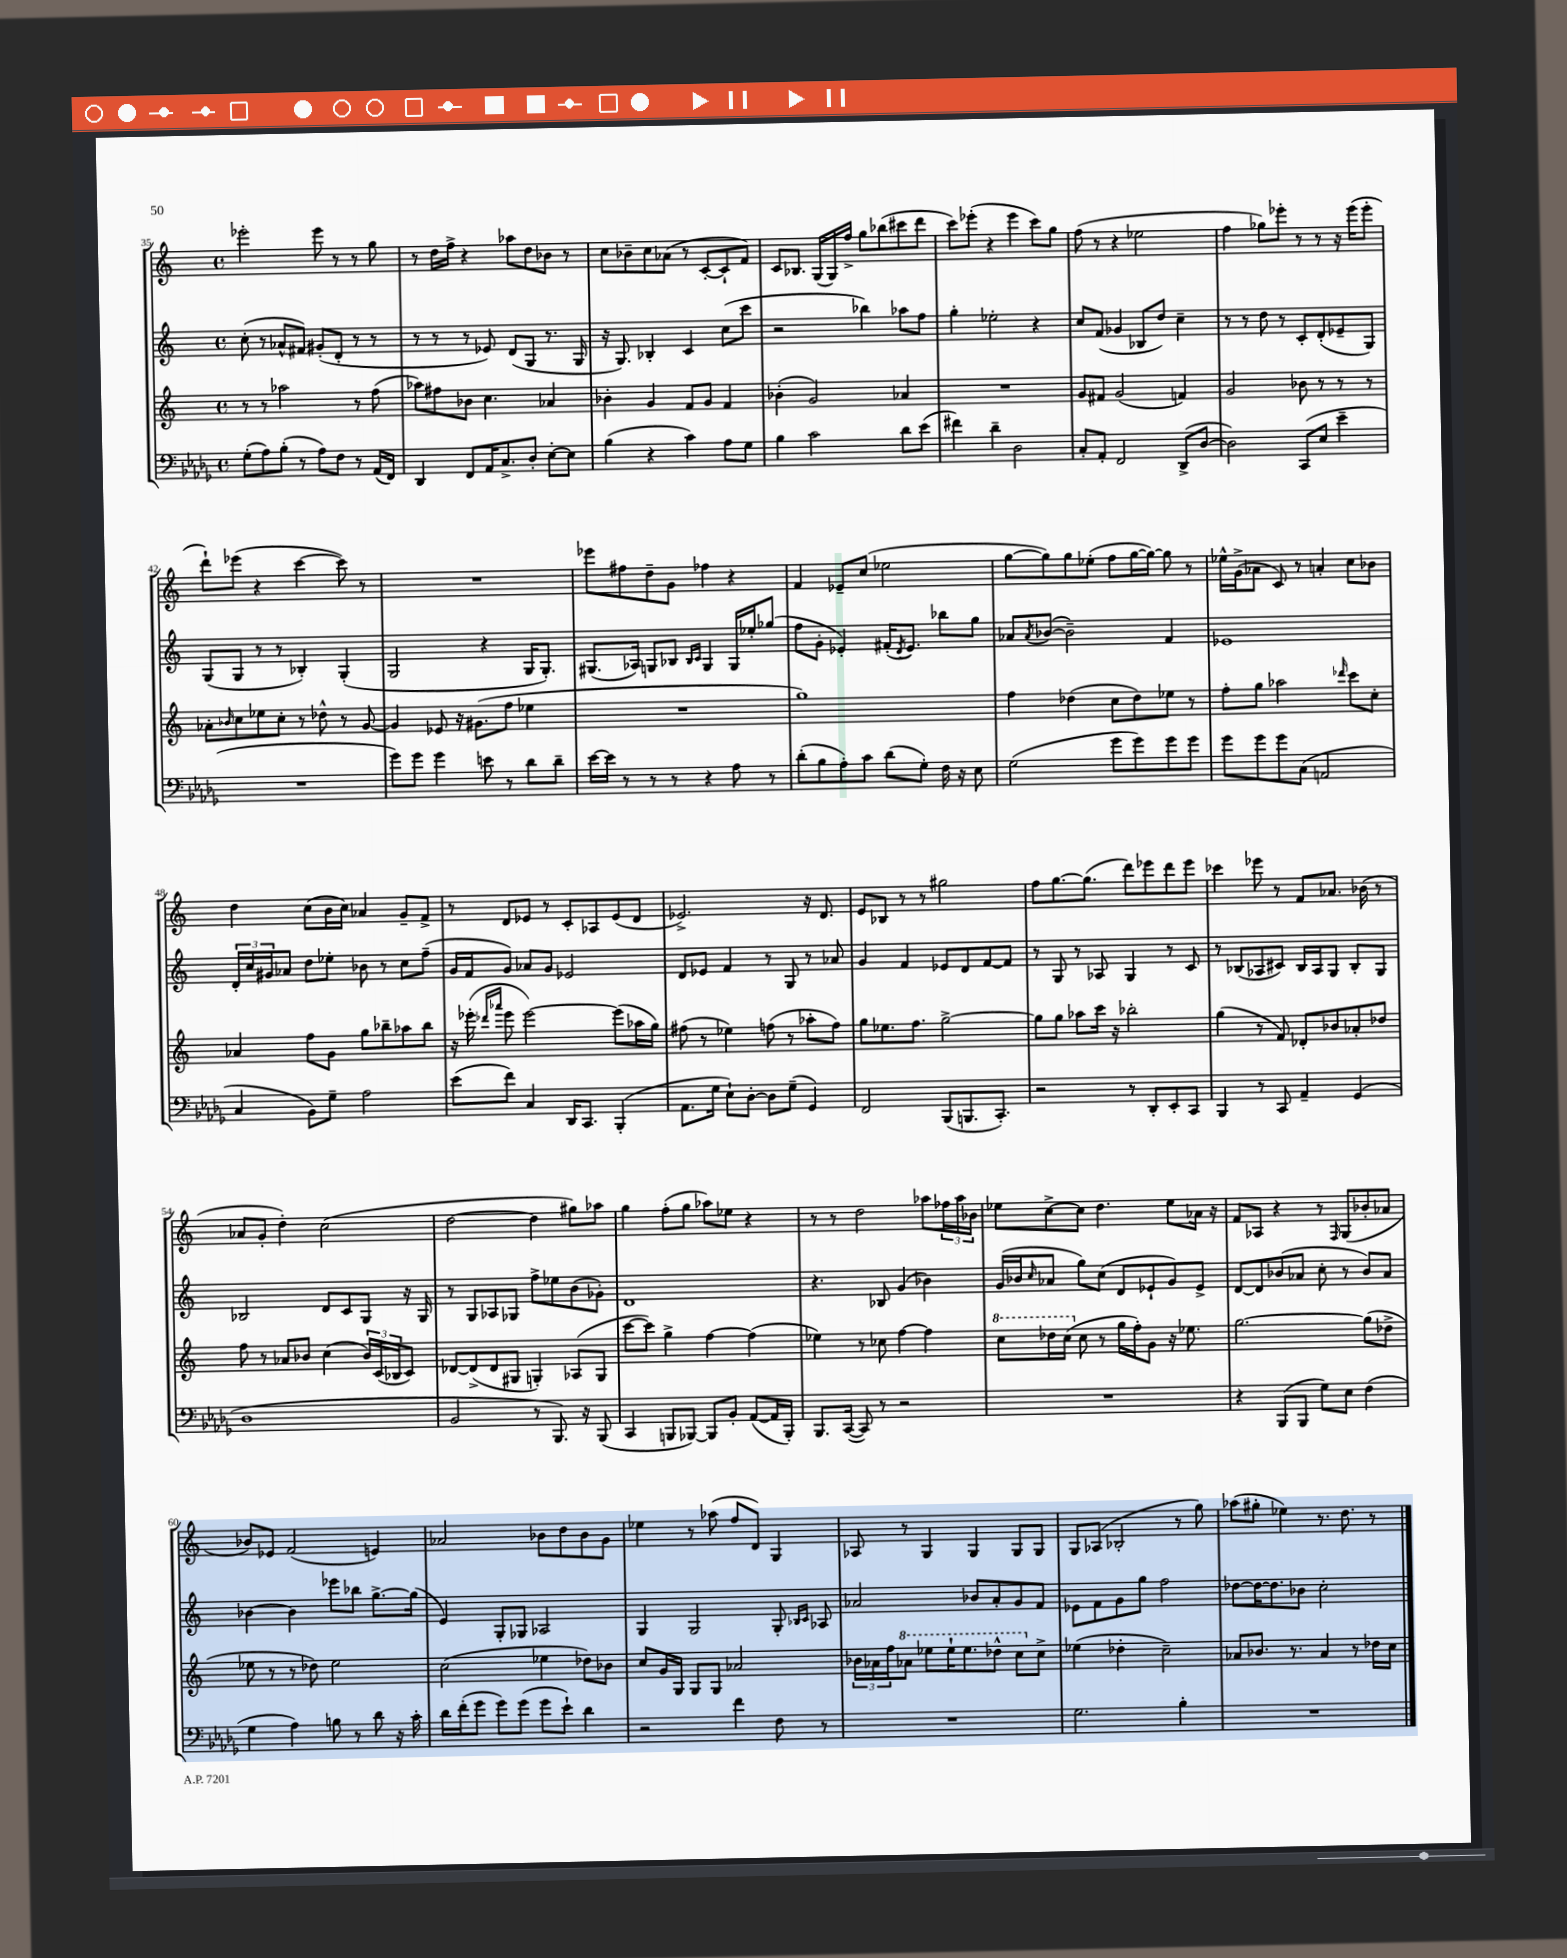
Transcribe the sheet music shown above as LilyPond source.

<<
\new StaffGroup <<
\new Staff = "s0" {
    \clef treble \key c \major \defaultTimeSignature \time 4/4
    ees'''2-. ees'''8 r8 r8 g''8 |
    r8 d''16 f''16-> r4 aes''8 d''8 bes'8 r8 |
    c''8 bes'8-- c''8 aes'8( r8 c'8~-. c'8-! f'8) |
    c'8 bes8. g16( g16) f''16-> g''8 bes''8( cis'''8 d'''8 |
    c'''8) ees'''8-.( r4 ees'''4 c'''8) g''8 |
    f''8( r8 r4 ees''2 |
    f''4 ges''8) ees'''8-. r8 r8 r16 ees'''16( ees'''8-. |
    d'''8-!) ees'''8( r4 c'''4~ c'''8) r8 |
    R1 |
    ees'''8 fis''8 d''8-- g'8 fes''4 r4 |
    f'4 ees'8-- c''8( ees''2 |
    g''8~ g''8) g''8 ees''8-.( f''8 g''16~ g''16~) g''8 r8 |
    ees''16-^ g'16->( aes'8 c'8) r8 a'4-. c''8 bes'8 |
    d''4 c''8( b'16 c''16) aes'4 g'8-- f'8-> |
    r8 d'8 ees'8 r8 c'8-. aes8 ees'8( d'8 |
    ees'2.->) r16 d'8. |
    e'8 bes8 r8 r8 gis''2 |
    f''8 g''8.~ g''8.( d'''8) ees'''8 d'''8 ees'''8 |
    ces'''4 ees'''8 r8 f'8 aes'8. bes'16( r8 |
    aes'8 g'8-. d''4-.) c''2( |
    d''2~ d''4 gis''8) aes''8 |
    g''4 f''8-.( g''8 aes''8) ees''8 r4 |
    r8 r8 d''2 aes''8 \tuplet 3/2 { fes''16 aes''16 bes'16 } |
    ees''8 c''8~-> c''8 d''4. ees''8 aes'16 r16 |
    f'8 aes8 r4 r8 \grace { f16 } g8( bes'8-. aes'8 |
    bes'8) ees'8 f'2( e'4) |
    aes'2 bes'8 d''8 bes'8 g'8 |
    ees''4 r8 aes''8( f''8 d'8) g4 |
    aes8 r8 g4 g4 g8 g8 |
    g8 aes8( bes2-. r8 g''8) |
    aes''8( gis''8-. ees''4) r8. d''8. r8 \bar "|." |
}
\new Staff = "s1" {
    \clef treble \key c \major \defaultTimeSignature \time 4/4
    c''8-.( r8 aes'8-^ fis'8) gis'8-.( d'8-. r8 r8 |
    r8 r8 r8 ees'8) d'8( g8 r8. g16 |
    r16 g8.) bes4-. c'4 c''8( c'''8 |
    r2 bes''4) aes''8 f''8 |
    g''4-. ees''2-. r4 |
    c''8 f'8( ges'4 bes8 d''8) c''4-- |
    r8 r8 d''8 r8 c'8-. d'8-.( ees'8-- g8) |
    g8( g8 r8 r8 bes4-.) g4-.( |
    g2 r4 g16 g8.-.) |
    gis8.( aes16) g8 bes8 \grace { bes16 c'16 } g4 g16 ees''16-. ges''8( |
    f''8 g'8-. ees'4-.) fis'16-.( \acciaccatura { d'8 } ees'8.) bes''8 g''8 |
    aes'8 \acciaccatura { aes'8 } bes'8~( bes'2--) f'4 |
    ees'1 |
    \tuplet 3/2 { d'16-. c''16 gis'16 } aes'8 d''8 ees''8-. bes'8 r8 c''8 f''8--( |
    g'16 f'16 g'8) aes'8 g'8 ees'2 |
    d'8 ees'8 f'4 r8 g8 r8 aes'8 |
    g'4 f'4 ees'8 d'8 f'8~ f'8 |
    r8 g8 r8 aes8 g4 r8 c'8 |
    r8 bes8( aes8 cis'8) bes16 aes16 g8 bes8-. g8 |
    bes2 d'8 c'8 g8 r16 g16 |
    r8 g8 aes8 ges8 f''8-> ees''8 b'8( ges'8-.) |
    d'1 |
    r4. bes8 g'4( bes'4) |
    g'16( bes'16 \grace { c''16 } aes'8 g''8) c''8( d'8 ees'8-! g'8) ees'8-> |
    d'8~ d'8 bes'8( aes'8 c''8-. r8 bes'8) aes'8 |
    bes'4~ bes'4 ees'''8 bes''8 g''8.~-> g''16( |
    e'4) g8-. ges8 aes2 |
    g4 g2 g8-. \grace { bes16 c'16 } aes8 |
    aes'2 bes'8 aes'8-. g'8 f'8 |
    ees'8 f'8 g'8 g''8 f''2 |
    des''8~ des''16~ des''8. bes'8 c''2-. \bar "|." |
}
\new Staff = "s2" {
    \clef treble \key c \major \defaultTimeSignature \time 4/4
    r8 r8 aes''2 r8 f''8( |
    aes''8) fis''8 bes'8 c''4. aes'4 |
    bes'4-. g'4 f'8 g'8 f'4 |
    bes'4-.( g'2) aes'4 |
    R1 |
    g'8 fis'8 g'2( f'4) |
    g'2 bes'8 r8 r8 r8 |
    aes'8-. \grace { bes'16 } c''8 ees''8 c''8-. r8 des''8-^ r8 g'8~ |
    g'4 ees'8 r16 gis'8.( f''8 ees''4 |
    R1 |
    g''1) |
    f''4 des''4( c''8 des''8) ees''8 r8 |
    f''8-. g''8 aes''2 \grace { des'''16 } c'''8 c''8-. |
    aes'4 f''8 g'8 g''8 bes''8-- aes''8 bes''8 |
    r16 ees'''16-.( \grace { des'''16 aes'''16 } ees'''8 ees'''2~) ees'''8( aes''16 g''16) |
    fis''8( r8 ees''4) f''8( r8 aes''8-. f''8) |
    g''8 ees''8. f''8. g''2~-> |
    g''8 g''8 aes''8 c'''16 r16 bes''2-. |
    g''4( r8 f'8) des'8-. bes'8 aes'8-. des''8 |
    f''8 r8 aes'8 bes'8 c''4( \tuplet 3/2 { bes'16) c'16( bes16 } c'8) |
    des'8~ des'8->( des'8 gis8 g4-.) aes8( g8 |
    c'''8~ c'''8) g''4-> f''4~ f''4( |
    ees''4) r8 ces''8 f''4~ f''4 |
    \ottava #1 c'''8 des'''16 c'''16( \ottava #0 c''8 r8 g''16 f''16-.) g'8 r16 ees''8. |
    g''2.~ g''8( des''8-> |
    ees''8 r8 r8 des''8) ees''2 |
    c''2( ees''4 des''8) bes'8 |
    c''8 g'16 g16 g8 g8 aes'2 |
    \tuplet 3/2 { bes'16 aes'16 f''16 } \ottava #1 aes''8 ees'''8 ees'''16-! ees'''8. des'''8-^ c'''8 \ottava #0 c''8-> |
    ees''4( des''4-. c''2--) |
    aes'8 bes'8. r8. aes'4 r8 des''16 c''16 \bar "|." |
}
\new Staff = "s3" {
    \clef bass \key des \major \defaultTimeSignature \time 4/4
    ges8-.( aes8) bes8-.( r8 aes8) f8 r8 aes,16( f,16) |
    des,4 f,8 aes,16 c8.-> des8-. ees8~-. ees8 |
    bes4( r4 c'4) aes8 ges8 |
    bes4 c'2 des'8 ees'8( |
    fis'4) des'4-- des2 |
    c8-. aes,8-. f,2 des,8->( des8~ |
    des2) c,8( ees8 ees'4-- |
    R1 |
    ges'8) ges'8 ges'4 e'8 r8 des'8 des'8-- |
    ees'16~ ees'16 r8 r8 r8 r4 aes8 r8 |
    des'8-.( bes8 aes8-.) c'8 des'8( ges8-.) f16 r16 ees8 |
    ges2( ges'8 ges'8) ges'8 ges'8 |
    ges'8 ges'8 ges'8 c8( a,2 |
    c4 bes,8) ges8-- aes2 |
    ees'8( f'8) c4 des,16 c,8. bes,,4-.( |
    aes,8. ges16 ees8-!) des8~-. des8 ges8--( ges,4) |
    f,2 bes,,8( b,,8. c,8.-.) |
    r2 r8 des,8-. ees,8-. c,8 |
    bes,,4 r8 c,8 aes,4-- ges,4( |
    des1 |
    bes,2 r8 bes,,8.) r16 bes,,8( |
    c,4 b,,8 bes,,8~) bes,,8 bes,8-. aes,8~( aes,16 bes,,16-.) |
    bes,,8. c,16~( c,8) r8 r2 |
    R1 |
    r4 bes,,8( bes,,8 ges8) ees8 f4( |
    ges4 aes4) b8 r8 des'8 r16 c'16-. |
    des'16 f'16-.( ges'8 ges'8) ges'8( ges'8 ees'8-!) des'4 |
    r2 f'4 f8 r8 |
    R1 |
    ges2. bes4-. |
    R1 \bar "|." |
}
>>
>>
\layout { \context { \Score currentBarNumber = #35 } }
